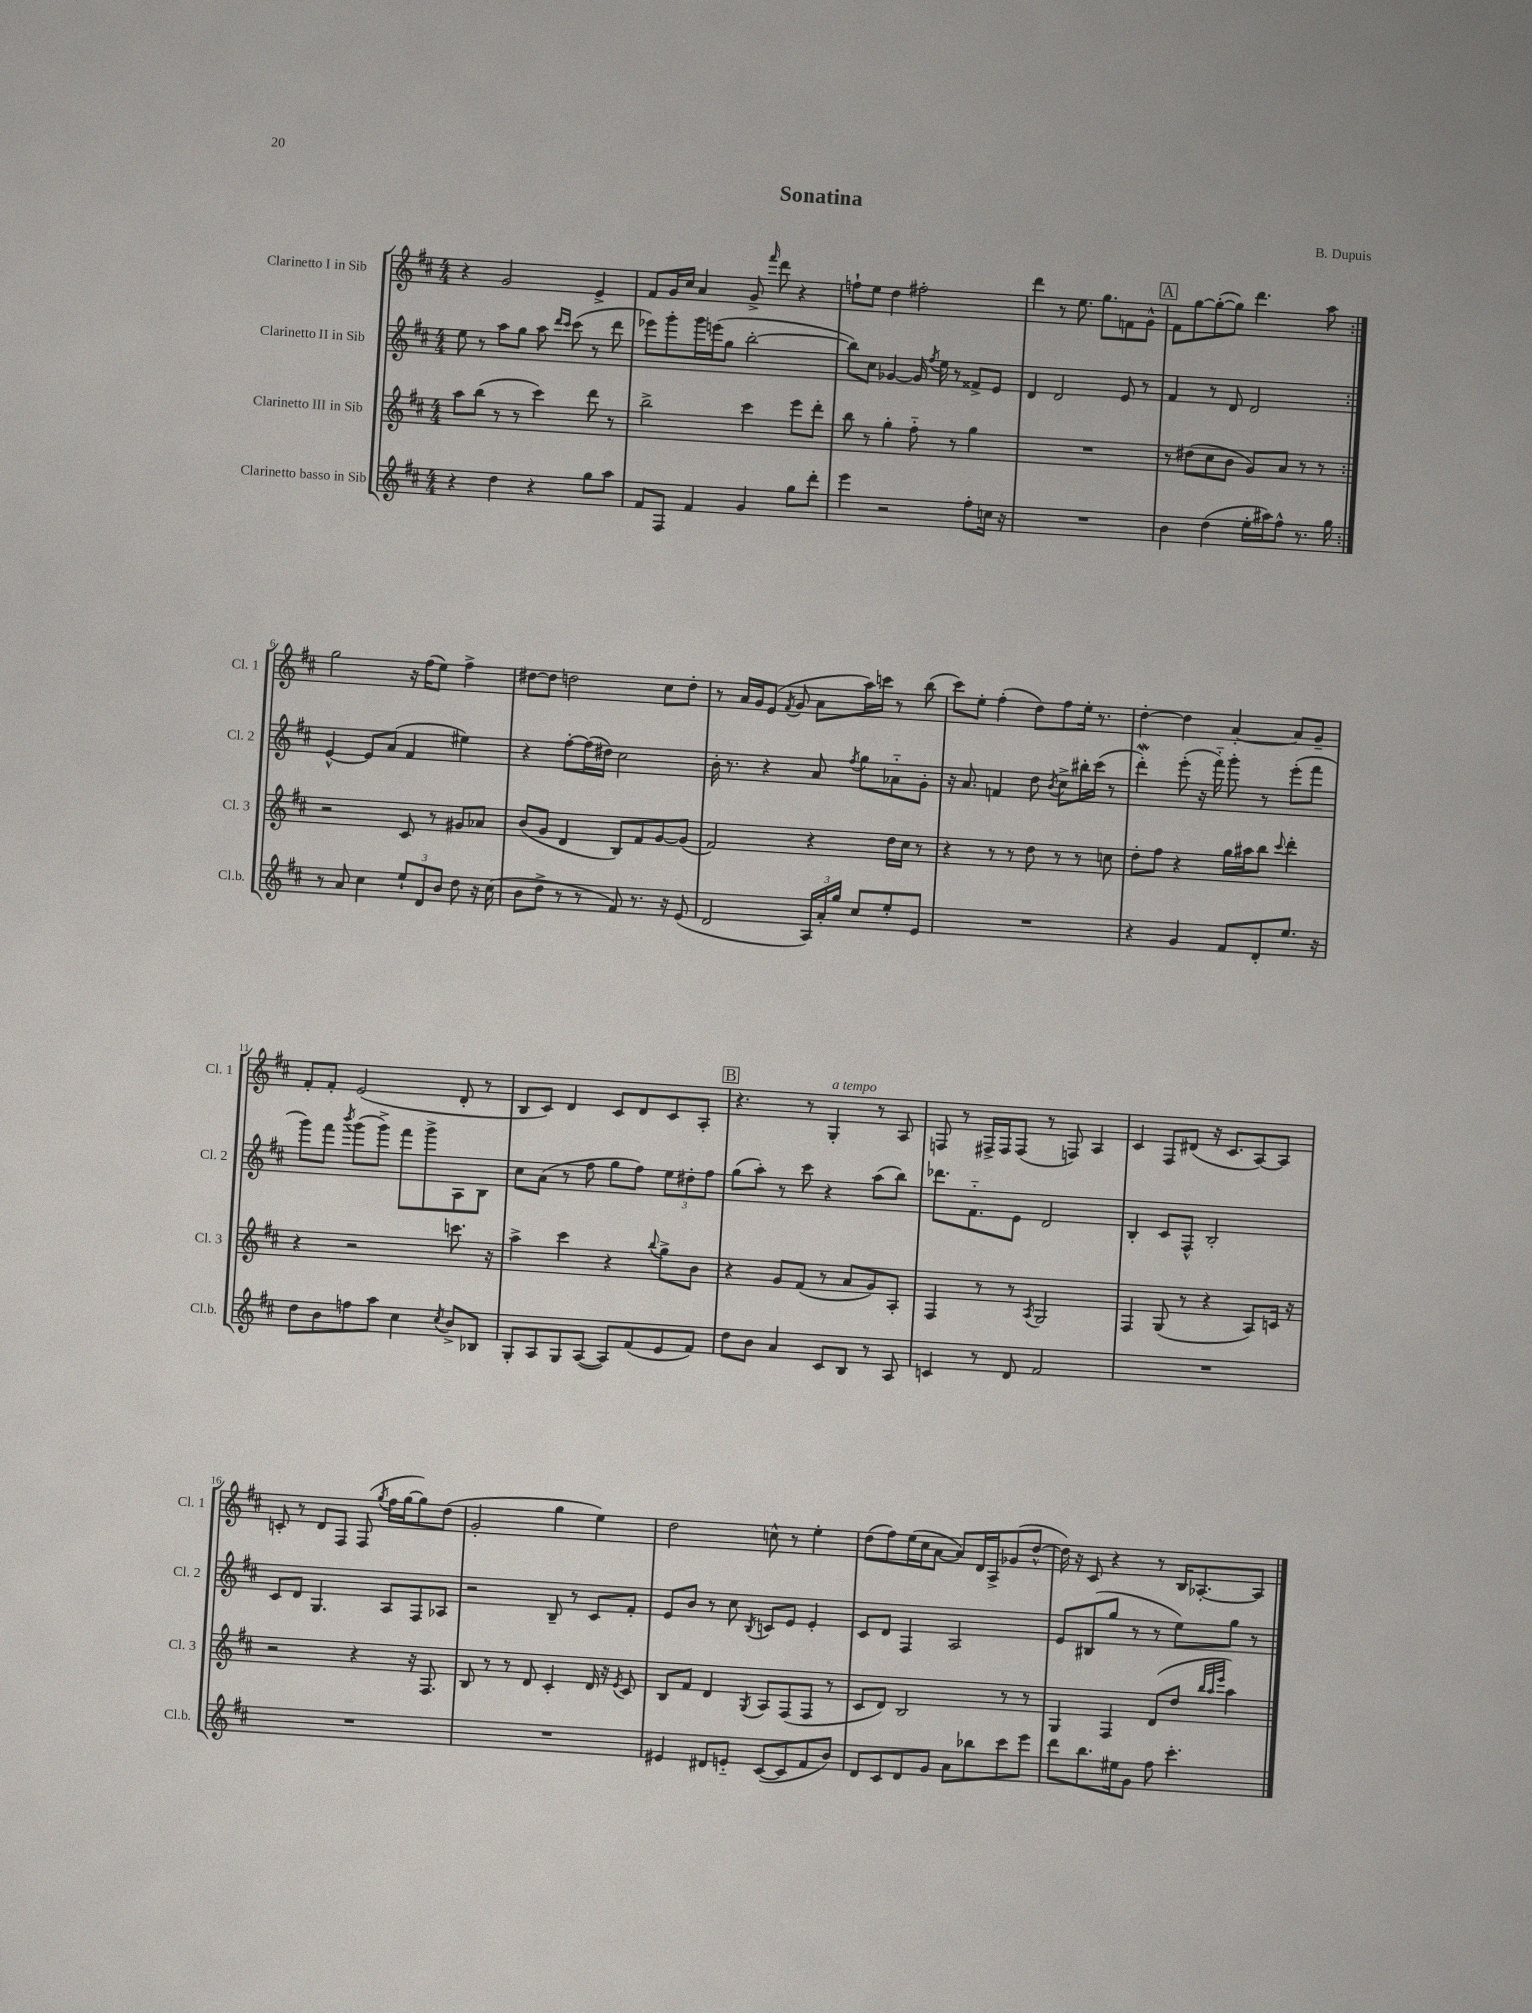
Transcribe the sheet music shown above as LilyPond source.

\header { title = "Sonatina" composer = "B. Dupuis" }
<<
\new StaffGroup <<
\new Staff = "s0" \with { instrumentName = "Clarinetto I in Sib" shortInstrumentName = "Cl. 1" } {
    \clef treble \key d \major \numericTimeSignature \time 4/4
    \autoBeamOff \repeat volta 2 { r4 g'2 e'4-> |
    fis'8[ g'16 cis''16] a'4 g'8-> \grace { fis'''16 } d'''8 r4 |
    f''8[-! e''8] d''4 fis''2-. |
    d'''4 r8 e''8. g''8.[ f'8 g'8]-^ |
    \mark \markup { \box "A" } fis'8[ g''8~ g''8~-.( g''8]) d'''4. a''8 | }
    g''2 r16 fis''16[( e''8]) fis''4-> |
    dis''8[~ dis''8] d''2 cis''8[ d''8]-. |
    r8 a'16[ g'16 e'8]( \acciaccatura { fis'8 } g'8 a'8[ a''16) c'''16] r8 b''8( |
    cis'''8[) e''8]-. fis''4-.( d''8[) fis''8 e''16]-. r8. |
    d''4~-. d''4 a'4~-. a'8[ g'8]-- |
    fis'8[-. fis'8]-. e'2( d'8-. r8 |
    b8[ cis'8]) d'4 cis'8[ d'8 cis'8 a8]-. |
    \mark \markup { \box "B" } r4. r8 g4-.^\markup { \italic "a tempo" } r8 a8 |
    f8 r8 fis16[-> fis16 fis8]( r8 f8) a4 |
    cis'4 fis8[ dis'8]( r16 cis'8.[ a8~) a8] |
    c'8-. r8 d'8[ fis8] fis8( \acciaccatura { g''8 } fis''16[ g''16~ g''8) d''8]( |
    g'2-. g''4 e''4) |
    d''2 c''8-^ r8 e''4-. |
    d''8[( fis''8) e''16( cis''16 a'8]~ a'8[) d'16 a16-> ges'8( d''8]~-^ |
    d''16) r16 cis'8 r4 r8 b16[ aes8.~-. aes8] \bar "|." |
}
\new Staff = "s1" \with { instrumentName = "Clarinetto II in Sib" shortInstrumentName = "Cl. 2" } {
    \clef treble \key d \major \numericTimeSignature \time 4/4
    \autoBeamOff \repeat volta 2 { e''8 r8 a''8[ g''8] a''8 \grace { d'''16[ cis'''16] } cis'''8( r8 d'''8 |
    ees'''8[) g'''8-. g'''16 e'''16( g''8] b''2~-. |
    b''8[) cis''8] ges'4~ ges'16 \acciaccatura { fis''8 } e''16 r8 fisis'8[-> e'8] |
    d'4 d'2 e'8 r8 |
    \mark \markup { \box "A" } fis'4 r8 d'8 d'2 | }
    e'4~-^ e'8[ a'8]( fis'4 eis''4) |
    r4 fis''8[~-. fis''16( dis''16]) cis''2 |
    b'16-. r8. r4 a'8 \acciaccatura { fis''8 } g''8[ aes'8-_ g'8]-. |
    r16 a'8. f'4 d''8 \acciaccatura { b'8 } cis''8[-> bis''16-. cis'''16]( r8 |
    d'''4-.\mordent) e'''8-.( r16 fis'''16-_) g'''8-. r8 e'''8[-.( fis'''8] |
    g'''8[) fis'''8] \acciaccatura { b'''8 } g'''8[( g'''8]->) fis'''8[ g'''8-> a8 b8] |
    cis''8[ a'8]( r8 fis''8 g''8[ fis''8]) \tuplet 3/2 { e''8[ dis''8-. fis''8] } |
    \mark \markup { \box "B" } g''8[( a''8]-.) r8 cis'''8 r4 a''8[( b''8]) |
    des'''8.[ fis'8.-_ e'8] d'2 |
    b4-. cis'8[ fis8]-^ b2-. |
    cis'8[ d'8] g4. a8[ fis8 aes8] |
    r2 b8-- r8 cis'8[ fis'8]-. |
    e'8[ b'8] r8 cis''8 \acciaccatura { b8 } c'8[ e'8] e'4-. |
    cis'8[ d'8] fis4 a2 |
    e'8[ bis8( g''8] r8 r8 e''8[) g''8] r8 \bar "|." |
}
\new Staff = "s2" \with { instrumentName = "Clarinetto III in Sib" shortInstrumentName = "Cl. 3" } {
    \clef treble \key d \major \numericTimeSignature \time 4/4
    \autoBeamOff \repeat volta 2 { a''8[ b''8]( r8 r8 cis'''4) d'''8 r8 |
    b''2-> cis'''4 e'''8[ d'''8]-. |
    b''8 r8 g''4-. fis''8-_ r8 g''4 |
    R1 |
    \mark \markup { \box "A" } r8 dis''8[( cis''8 b'8] g'8[) a'8] r8 r8 | }
    r2 cis'8 r8 gis'8[ aes'8] |
    b'8[( g'8] d'4 b8[) fis'8 g'8~ g'8]( |
    fis'2) r4 d''16[ cis''16] r8 |
    r4 r8 r8 d''8 r8 r8 c''8 |
    d''8[-. fis''8] r4 g''16[ ais''16 b''8] \appoggiatura { cis'''8 } d'''4-. |
    r4 r2 c'''8. r16 |
    a''4-> cis'''4 r4 \appoggiatura { b''8 } g''8[-> b'8] |
    \mark \markup { \box "B" } r4 g'8[ fis'8]( r8 a'8[ g'8) a8]-. |
    fis4 r8 r8 \acciaccatura { a8 } g2 |
    fis4 g8( r8 r4 a8[) c'16] r16 |
    r2 r4 r16 fis8. |
    b8 r8 r8 d'8 cis'4-. d'16 r16 \acciaccatura { e'8 } cis'8 |
    b8[ fis'8] d'4 \acciaccatura { g8 } a8[ fis8( fis8] r8 |
    cis'8[ d'8]) b2 r8 r8 |
    g4 fis4 d'8[( d''8] \grace { b''32[ a''32 e'''32] } a''4) \bar "|." |
}
\new Staff = "s3" \with { instrumentName = "Clarinetto basso in Sib" shortInstrumentName = "Cl.b." } {
    \clef treble \key d \major \numericTimeSignature \time 4/4
    \autoBeamOff \repeat volta 2 { r4 d''4 r4 g''8[ a''8] |
    fis'8[ fis8] fis'4 g'4 g''8[ d'''8]-. |
    e'''4 r2 fis''8[-. c''16] r16 |
    R1 |
    \mark \markup { \box "A" } b'4 d''4( e''16[-. ais''16) fis''8]-^ r8. g''16 | }
    r8 a'8 cis''4 \tuplet 3/2 { e''8[-! d'8 b'8] } d''8 r16 cis''16( |
    b'8[ d''8]-> r8 r8 fis'8) r8. r16 e'8( |
    d'2 \tuplet 3/2 { a16[) a'16-. g''16] } cis''8[ e''8-. e'8] |
    R1 |
    r4 g'4 fis'8[ d'8-. e''8.] r16 |
    d''8[ b'8 f''8 a''8] cis''4 \acciaccatura { cis''8 } b'8[-> bes8] |
    g8[-. a8 g8 a8]~( a8[) fis'8( e'8 fis'8]) |
    \mark \markup { \box "B" } d''8[ b'8] a'4 cis'8[ b8] r8 a8 |
    c'4 r8 d'8 fis'2 |
    R1 |
    R1 |
    R1 |
    eis'4 dis'8[ e'8]-_ cis'8[~( cis'8 fis'8 b'8]) |
    d'8[ cis'8 d'8 g'8] a'8[ bes''8 cis'''8 e'''8] |
    d'''8[ b''8. eis''16 g'8] fis''8 cis'''4.-. \bar "|." |
}
>>
>>
